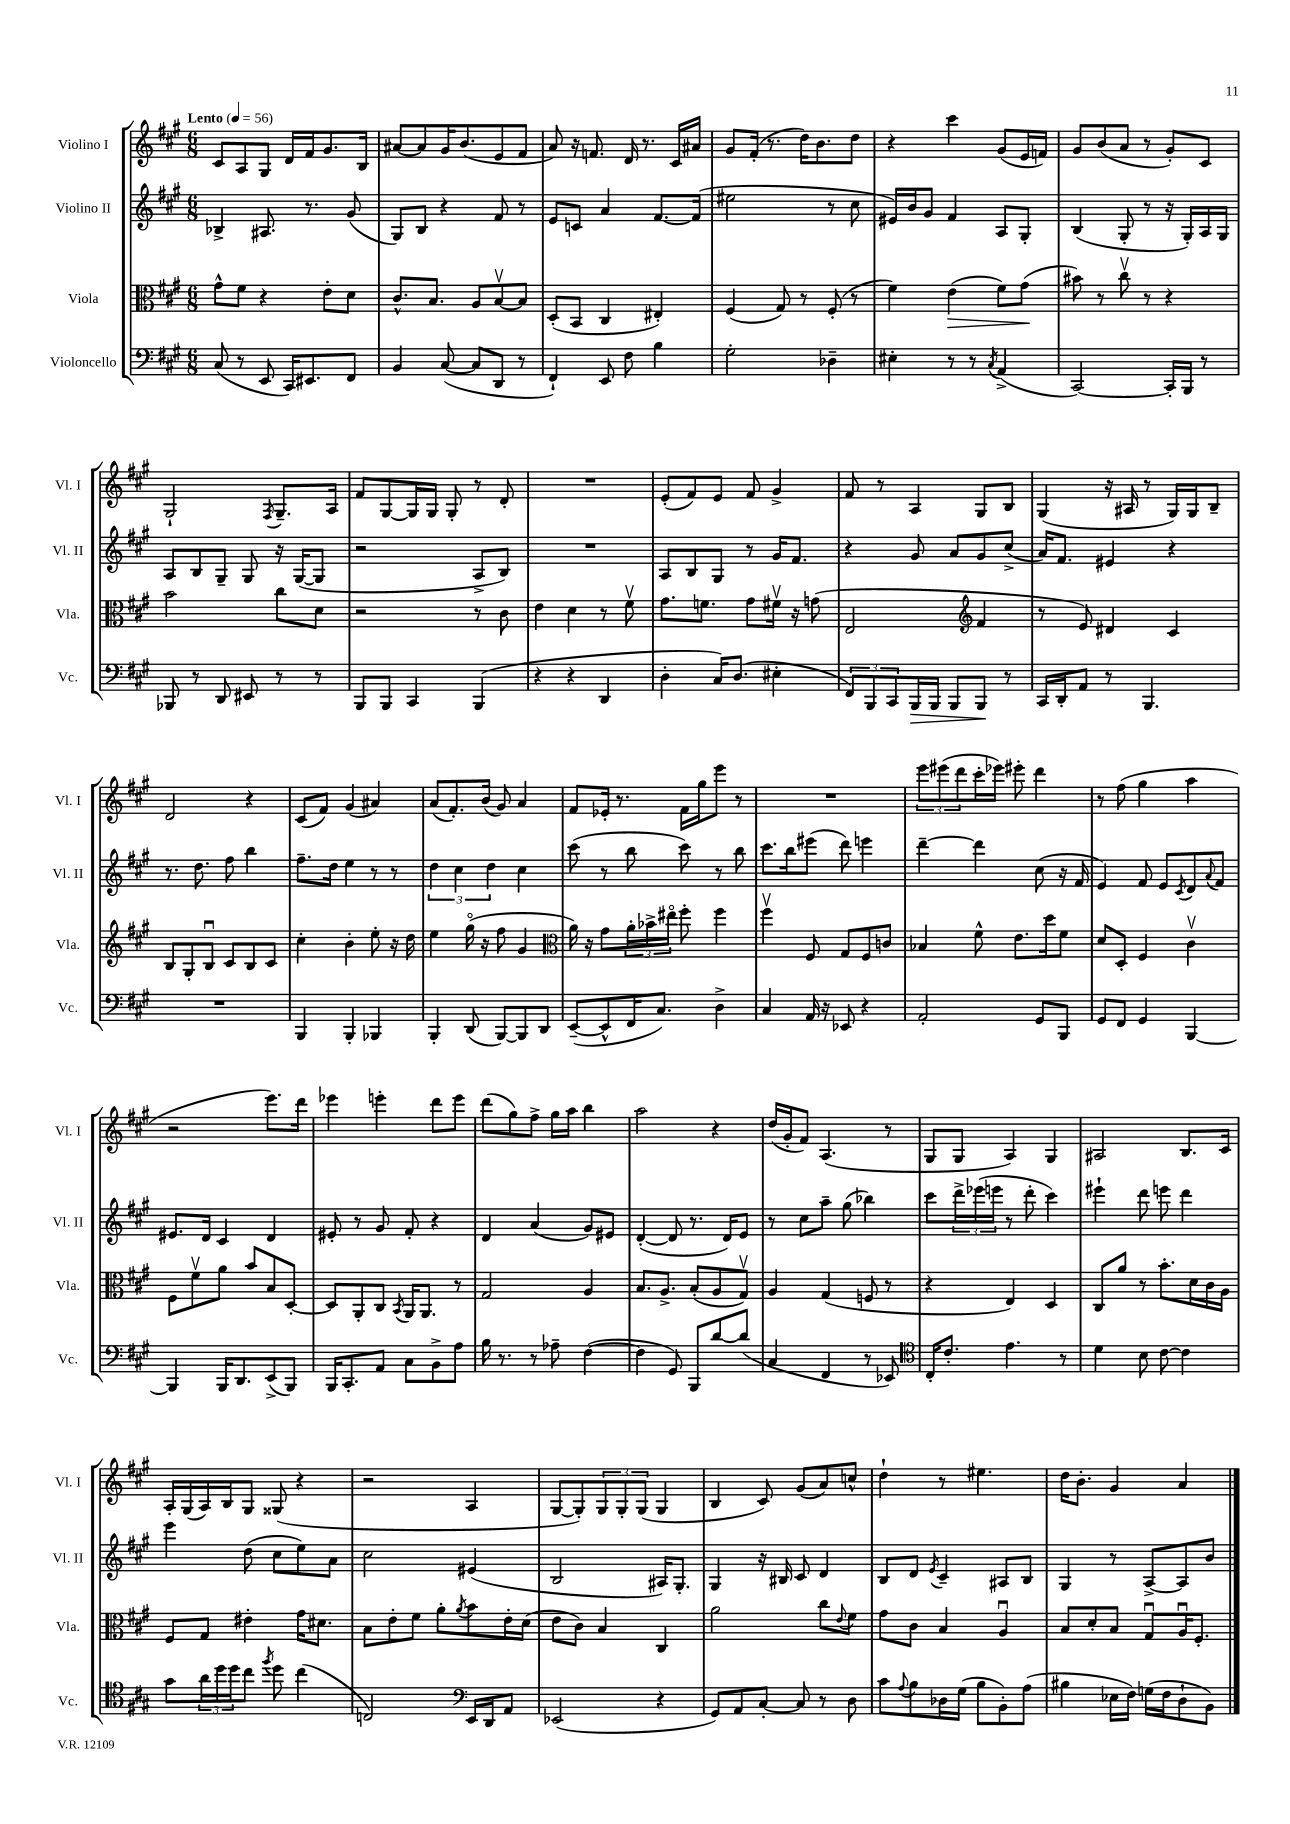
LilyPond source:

<<
\new StaffGroup <<
\new Staff = "s0" \with { instrumentName = "Violino I" shortInstrumentName = "Vl. I" } {
    \clef treble \key a \major \numericTimeSignature \time 6/8 \tempo "Lento" 4 = 56
    cis'8 a8 gis8 d'16 fis'16 gis'8. b16 |
    ais'8~ ais'8 gis'16 b'8.( e'8 fis'8 |
    a'8) r16 f'8. d'16 r8. cis'16 ais'16 |
    gis'8 fis'16-.( r8. d''16) b'8. d''8 |
    r4 cis'''4 gis'8( e'16 f'16) |
    gis'8 b'8( a'8 r8 gis'8-.) cis'8 |
    gis2-! \acciaccatura { fis8 } gis8.-- a16 |
    fis'8 gis8~ gis16 gis16 gis8-. r8 d'8-. |
    R2. |
    e'8-.( fis'8) e'8 fis'8 gis'4-> |
    fis'8 r8 a4 gis8 b8 |
    gis4( r16 ais16 r8 gis16) gis16 b8-- |
    d'2 r4 |
    cis'8( fis'8) gis'4( ais'4) |
    a'8( fis'8.-.) b'16( gis'8) a'4 |
    fis'8 ees'16-. r8. fis'16 gis''16 e'''8 r8 |
    R2. |
    \tuplet 3/2 { e'''8 eis'''8( d'''8 } cis'''16-. ees'''16) eis'''8-. d'''4 |
    r8 fis''8( gis''4 a''4 |
    r2 e'''8.) d'''16 |
    ees'''4 e'''4-. d'''8 e'''8 |
    d'''8( gis''8) fis''8-> gis''16 a''16 b''4 |
    a''2 r4 |
    d''16( gis'16-. fis'8) a4.( r8 |
    gis8 gis8 a4) gis4 |
    ais2 b8. cis'16 |
    a16-. gis16( a16) b16 gis8 gisis8( r4 |
    r2 a4 |
    gis8~ gis8-.) \tuplet 3/2 { gis8 gis8-. gis8( } gis4 |
    b4 cis'8) gis'8( a'8) c''8-^ |
    d''4-! r8 eis''4. |
    d''16 b'8.-. gis'4 a'4 \bar "|." |
}
\new Staff = "s1" \with { instrumentName = "Violino II" shortInstrumentName = "Vl. II" } {
    \clef treble \key a \major \numericTimeSignature \time 6/8
    bes4-> ais8. r8. gis'8( |
    gis8) b8 r4 fis'8 r8 |
    e'8 c'8 a'4 fis'8.~ fis'16( |
    eis''2 r8 cis''8 |
    eis'16) b'16 gis'8 fis'4 a8 gis8-. |
    b4( gis8-. r8 r16 gis16-.) a16 gis16 |
    a8 b8 gis8-- gis8 r16 gis16~( gis8 |
    r2 a8-> b8) |
    R2. |
    a8 b8 gis8 r8 gis'16 fis'8. |
    r4 gis'8 a'8 gis'8 cis''8->( |
    a'16) fis'8. eis'4 r4 |
    r8. d''8. fis''8 b''4 |
    fis''8.-- d''16 e''4 r8 r8 |
    \tuplet 3/2 { d''4 cis''4 d''4 } cis''4 |
    cis'''8( r8 b''8 cis'''8) r8 b''8 |
    cis'''8. b''16 eis'''8( d'''8) e'''4 |
    d'''4~-- d'''4 cis''8( r16 fis'16 |
    e'4) fis'8 e'8 \acciaccatura { cis'8 } d'8 \appoggiatura { a'8 } fis'8 |
    eis'8. d'16 cis'4 d'4 |
    eis'8-. r8 gis'8 fis'8-. r4 |
    d'4 a'4( gis'8) eis'8 |
    d'4~-.( d'8 r8. d'16) e'8 |
    r8 cis''8 a''8-- gis''8( bes''4) |
    cis'''8 \tuplet 3/2 { d'''16-> ees'''16( e'''16 } r8 d'''8-. cis'''4) |
    eis'''4-! d'''8 e'''8 d'''4 |
    e'''4 d''8( cis''8 e''8) a'8 |
    cis''2 eis'4( |
    b2 ais16) gis8.-. |
    gis4 r16 bis16 cis'8 d'4 |
    b8 d'8 \acciaccatura { e'8 } cis'4-- ais8 b8 |
    gis4 r8 a8~-> a8 b'8 \bar "|." |
}
\new Staff = "s2" \with { instrumentName = "Viola" shortInstrumentName = "Vla." } {
    \clef alto \key a \major \numericTimeSignature \time 6/8
    gis'8-^ fis'8 r4 e'8-. d'8 |
    cis'8.-^ b8. a8 b8~\upbow b8 |
    d8-.( b,8 cis4 eis4-.) |
    fis4( gis8) r8 fis8-.( r8 |
    fis'4) e'4\>( fis'8) gis'8\!( |
    bis'8) r8 cis''8\upbow r8 r4 |
    b'2 cis''8 d'8 |
    r2 r8 cis'8 |
    e'4 d'4 r8 fis'8\upbow |
    gis'8. f'8. gis'8 fis'16\upbow r16 g'8( |
    e2 \clef treble fis'4 |
    r8 e'8) dis'4 cis'4 |
    b8 gis8-. b8\downbow cis'8 b8 cis'8 |
    cis''4-. b'4-. e''8-. r16 d''16 |
    e''4 gis''16\flageolet( r16 fis''8 gis'4 |
    \clef alto a'16) r16 gis'8 \tuplet 3/2 { a'16-. bes'16-> eis''16\flageolet } fis''8-. fis''4 |
    fis''4\upbow fis8 gis8 fis8 c'8 |
    bes4 fis'8-^ e'8. d''16 fis'8 |
    d'8 d8-. fis4 cis'4\upbow |
    fis8 fis'8\upbow a'8 b'8 b8 d8~-. |
    d8 a,8-. cis8 \acciaccatura { b,8 } a,16 a,8. r8 |
    gis2 a4 |
    b8. a8.-> b8-.( a8 gis8\upbow) |
    a4 gis4( f8 r8 |
    r4 e4) d4 |
    cis8 a'8 r8 b'8.-. d'16 cis'16 a16 |
    fis8 gis8 eis'4-. gis'16 dis'8. |
    b8 e'8-. fis'8 a'8-. \acciaccatura { a'8 } b'8 e'16-. d'16( |
    e'8 cis'8) b4 cis4 |
    a'2 cis''8 \appoggiatura { e'8 } fis'8 |
    gis'8 cis'8 b4 a4\downbow |
    b8 d'8-. b8 gis8\downbow a16\downbow fis8.-. \bar "|." |
}
\new Staff = "s3" \with { instrumentName = "Violoncello" shortInstrumentName = "Vc." } {
    \clef bass \key a \major \numericTimeSignature \time 6/8
    cis8( r8 e,8 cis,16) eis,8. fis,8 |
    b,4 cis8~( cis8 d,8 r8 |
    fis,4-!) e,8 fis8 b4 |
    gis2-. des4-- |
    eis4-. r8 r8 \acciaccatura { cis8 } a,4->( |
    cis,2~) cis,16-. b,,16 r8 |
    bes,,8 r8 d,8 eis,8 r8 r8 |
    b,,8 b,,8 cis,4 b,,4( |
    r4 r4 d,4 |
    d4-. cis16) d8.( eis4-. |
    \tuplet 3/2 { fis,8) b,,8 cis,8 } b,,16\> b,,16 b,,8 b,,8\! r8 |
    cis,16 d,16-. a,8 r8 b,,4. |
    R2. |
    b,,4 b,,4-. bes,,4 |
    b,,4-. d,8( b,,8~) b,,8 d,8 |
    e,8~--( e,8-^ fis,16 cis8.) d4-> |
    cis4 a,16 r16 ees,8 r4 |
    a,2-. gis,8 b,,8 |
    gis,8 fis,8 gis,4 b,,4~ |
    b,,4 b,,16 d,8. e,8->( b,,8) |
    b,,16 cis,8.-. a,8 cis8 b,8-> a8 |
    b16 r8. r8 aes8-- fis4~( |
    fis4 gis,8) b,,8 d'8~ d'8( |
    cis4 fis,4 r8 ees,8) |
    \clef tenor cis16-. cis'8.-. e'4. r8 |
    d'4 b8 cis'8~ cis'4 |
    gis'8 \tuplet 3/2 { a'16 d''16 d''16 } cis''8 \acciaccatura { fis''8 } d''8 cis''4( |
    c2) \clef bass e,16 d,16 a,8 |
    ees,2( r4 |
    gis,8) a,8 cis8~-. cis8 r8 d8 |
    cis'8 \appoggiatura { a8 } b8 des16 gis16( b8 b,8-.) a8( |
    bis4 ees16 fis16) g16( fis16 d8-! b,8) \bar "|." |
}
>>
>>
\layout { \context { \Score \remove "Bar_number_engraver" } }
